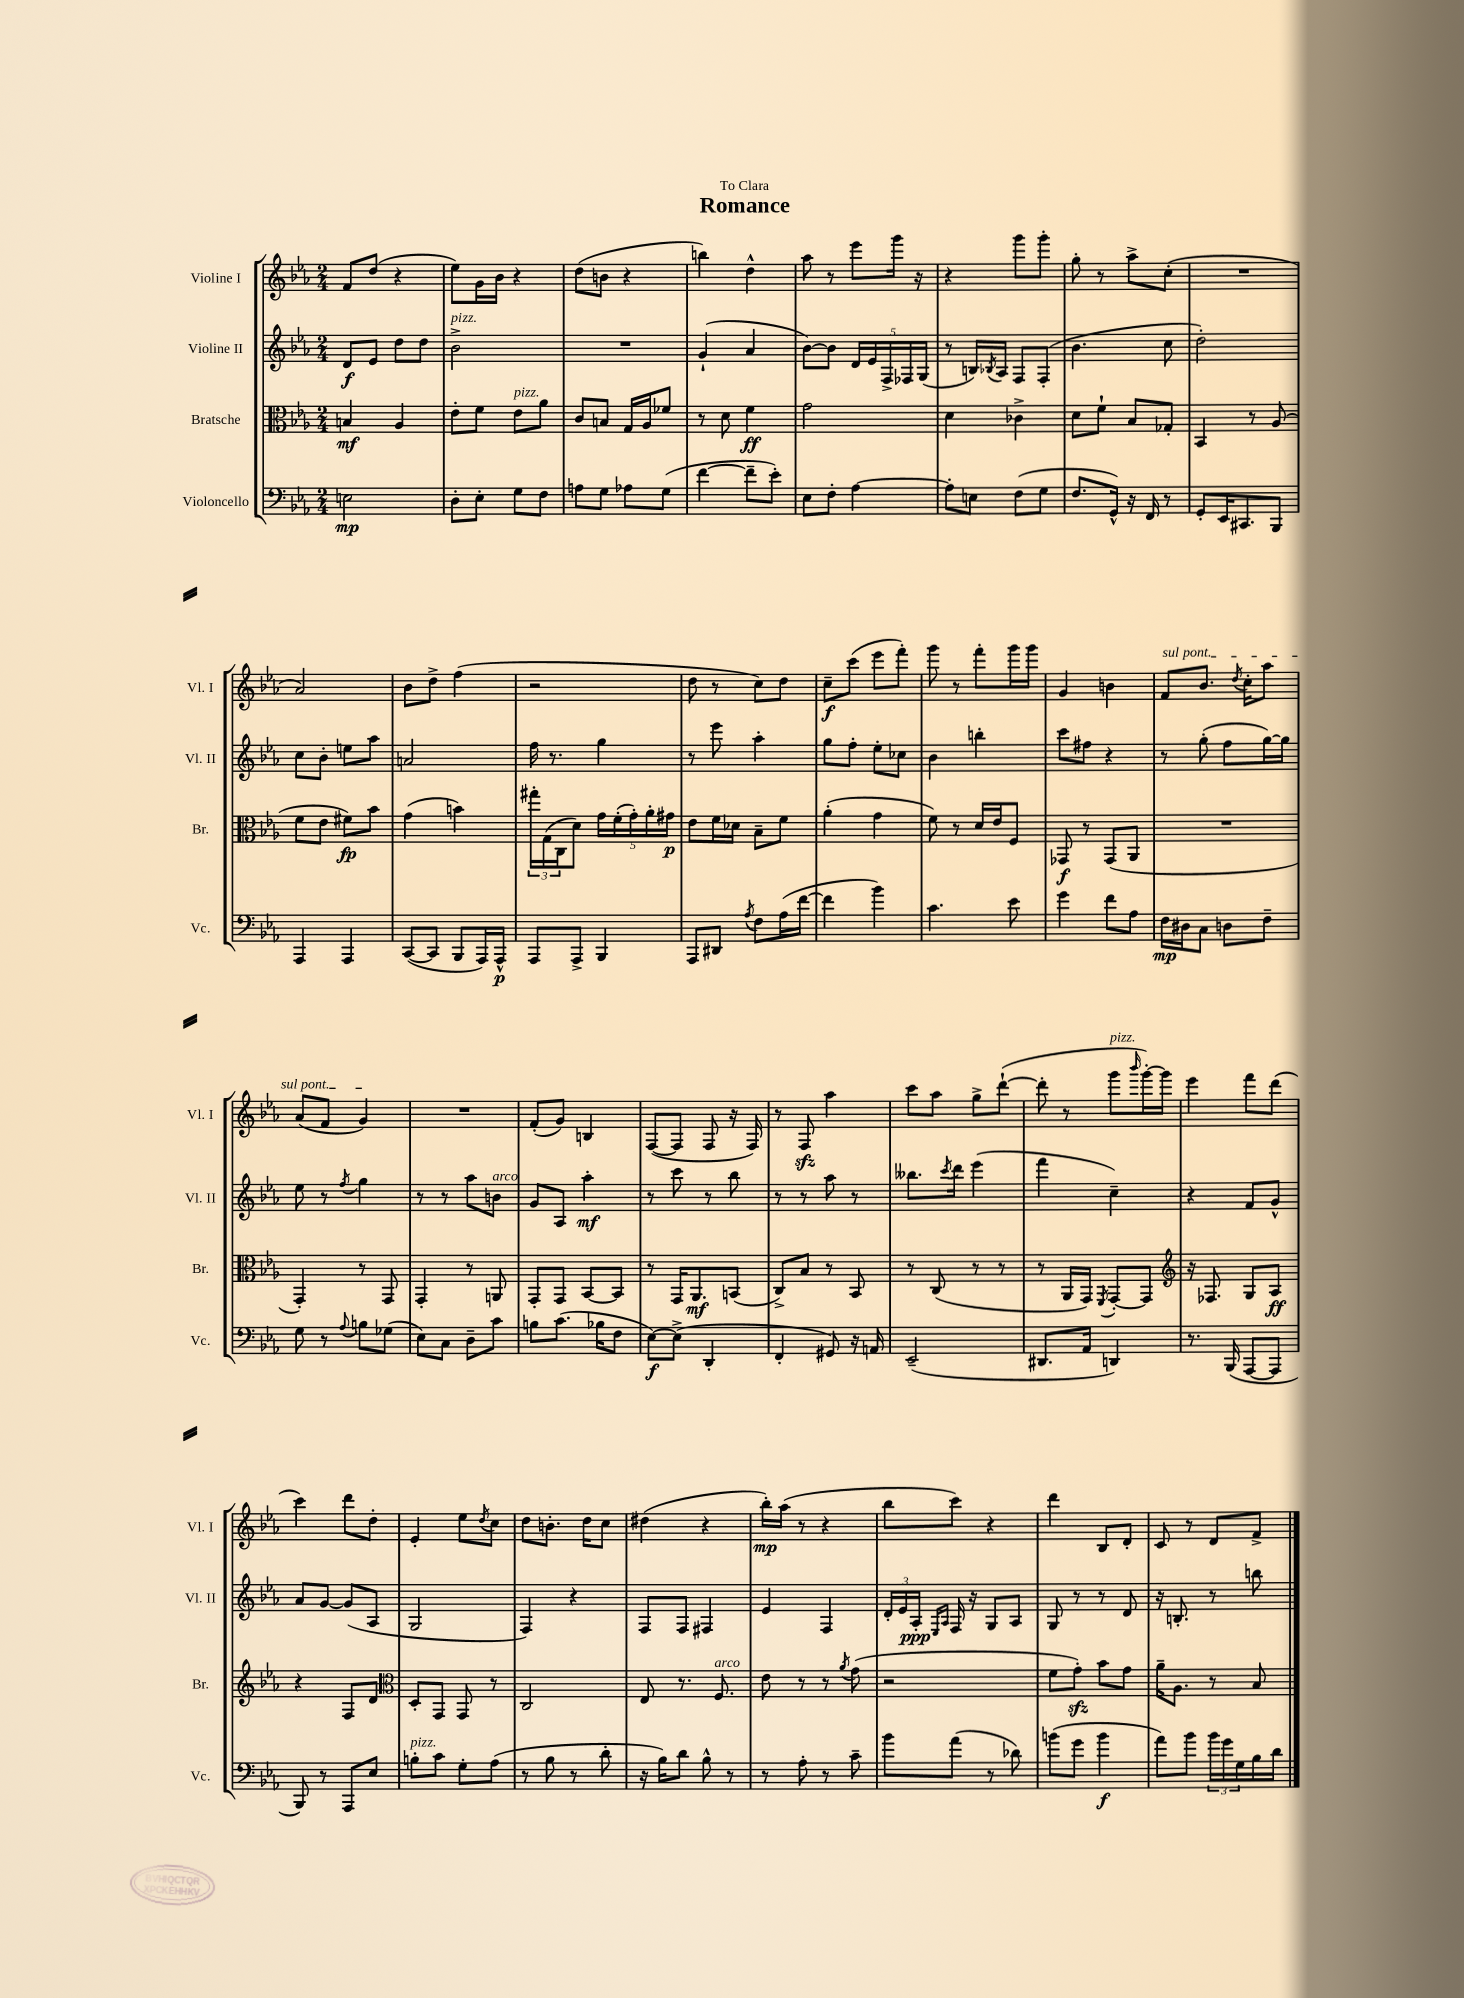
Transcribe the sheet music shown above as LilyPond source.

\header { title = "Romance" dedication = "To Clara" }
<<
\new StaffGroup <<
\new Staff = "s0" \with { instrumentName = "Violine I" shortInstrumentName = "Vl. I" } {
    \clef treble \key ees \major \numericTimeSignature \time 2/4
    f'8 d''8( r4 |
    ees''8) g'16 bes'16 r4 |
    d''8( b'8 r4 |
    b''4) d''4-^ |
    aes''8 r8 ees'''8 g'''16 r16 |
    r4 g'''8 g'''8-. |
    g''8-. r8 aes''8-> c''8-.( |
    R2 |
    aes'2) |
    bes'8 d''8-> f''4( |
    r2 |
    d''8 r8 c''8) d''8 |
    c''8--\f c'''8( ees'''8 f'''8-.) |
    g'''8 r8 f'''8-. g'''16 g'''16 |
    g'4 b'4 |
    \once \override TextSpanner.bound-details.left.text = \markup { \italic "sul pont." } f'8\startTextSpan bes'8. \acciaccatura { d''8 } c''16-. aes''8 |
    aes'8( f'8 g'4\stopTextSpan) |
    R2 |
    f'8-.( g'8) b4 |
    f8~( f8 f8 r16 f16) |
    r8 f8\sfz aes''4 |
    c'''8 aes''8 g''8-> d'''8~-!( |
    d'''8-. r8 g'''8^\markup { \italic "pizz." } \grace { bes'''16 } g'''16~-.) g'''16 |
    ees'''4 f'''8 d'''8( |
    c'''4) d'''8 d''8-. |
    ees'4-. ees''8 \acciaccatura { d''8 } c''8 |
    d''8 b'8.-. d''16 c''8 |
    dis''4( r4 |
    bes''16-.\mp) aes''16( r8 r4 |
    bes''8 c'''8) r4 |
    d'''4 bes8 d'8-. |
    c'8 r8 d'8 f'8-> \bar "|." |
}
\new Staff = "s1" \with { instrumentName = "Violine II" shortInstrumentName = "Vl. II" } {
    \clef treble \key ees \major \numericTimeSignature \time 2/4
    d'8\f ees'8 d''8 d''8 |
    bes'2->^\markup { \italic "pizz." } |
    R2 |
    g'4-!( aes'4 |
    bes'8~) bes'8 \tuplet 5/4 { d'16 ees'16 f16-> fes16 g16( } |
    r8 b16) \acciaccatura { bes8 } aes16 f8 f8-.( |
    bes'4. c''8 |
    d''2-.) |
    c''8 bes'8-. e''8 aes''8 |
    a'2 |
    f''16 r8. g''4 |
    r8 ees'''8 aes''4-. |
    g''8 f''8-. ees''8-. ces''8 |
    bes'4 b''4-. |
    c'''8 fis''8 r4 |
    r8 g''8-.( f''8 g''16~) g''16 |
    ees''8 r8 \acciaccatura { f''8 } g''4 |
    r8 r8 aes''8 b'8^\markup { \italic "arco" } |
    g'8 aes8 aes''4-.\mf |
    r8 c'''8 r8 bes''8 |
    r8 r8 aes''8 r8 |
    beses''8. \acciaccatura { c'''8 } d'''16 ees'''4( |
    f'''4 c''4--) |
    r4 f'8 g'8-^ |
    aes'8 g'8~ g'8( aes8 |
    g2 |
    f4) r4 |
    f8 f8 fis4 |
    ees'4 f4 |
    \tuplet 3/2 { d'16-. ees'16 aes16-.\ppp } \grace { ees16 aes16 } f16 r16 g8 aes8 |
    g8 r8 r8 d'8 |
    r16 b8.-. r8 b''8 \bar "|." |
}
\new Staff = "s2" \with { instrumentName = "Bratsche" shortInstrumentName = "Br." } {
    \clef alto \key ees \major \numericTimeSignature \time 2/4
    b4\mf aes4 |
    ees'8-. f'8 ees'8^\markup { \italic "pizz." } aes'8 |
    c'8 b8 g16 aes16 fes'8 |
    r8 d'8 f'4\ff |
    g'2 |
    d'4 ces'4-> |
    d'8 f'8-! bes8 ges8-. |
    bes,4 r8 aes8( |
    f'8 ees'8 fis'8\fp) bes'8 |
    g'4( b'4) |
    \tuplet 3/2 { gis''16-. g16( c16 } d'8) \tuplet 5/4 { g'16 f'16-.( g'16-.) aes'16-. gis'16\p } |
    ees'8 f'16 des'16 bes8-- f'8 |
    aes'4-.( g'4 |
    f'8) r8 d'16 ees'16 f8 |
    ges,8\f r8 ges,8( aes,8 |
    R2 |
    g,4-.) r8 g,8 |
    g,4-. r8 a,8 |
    g,8-. g,8 bes,8~ bes,8 |
    r8 g,16 aes,8.\mf b,8( |
    c8->) bes8 r8 bes,8 |
    r8 c8( r8 r8 |
    r8 aes,16 g,16) \acciaccatura { f,8 } g,8~-. g,8 |
    \clef treble r16 fes8. g8 aes8\ff |
    r4 f8 d'8 |
    \clef alto d8-. g,8 g,8 r8 |
    c2 |
    ees8 r8. f8.^\markup { \italic "arco" } |
    ees'8 r8 r8 \acciaccatura { aes'8 } g'8( |
    r2 |
    f'8 g'8-.\sfz) bes'8 g'8 |
    aes'16-- aes8. r8 bes8 \bar "|." |
}
\new Staff = "s3" \with { instrumentName = "Violoncello" shortInstrumentName = "Vc." } {
    \clef bass \key ees \major \numericTimeSignature \time 2/4
    e2\mp |
    d8-. ees8-. g8 f8 |
    a8 g8 aes8 g8( |
    f'4~ f'8-- ees'8-.) |
    ees8 f8-. aes4~ |
    aes8-. e8 f8( g8 |
    f8. g,16-^) r16 f,16 r8 |
    g,8-. ees,16 cis,8. bes,,8 |
    aes,,4 aes,,4 |
    c,8~( c,8 bes,,8 aes,,16) aes,,16-^\p |
    aes,,8 aes,,8-> bes,,4 |
    aes,,8 dis,8 \acciaccatura { aes8 } f8 aes16( f'16~ |
    f'4 bes'4) |
    c'4. ees'8 |
    g'4 f'8 aes8 |
    f16\mp dis16 c8 d8 f8-- |
    g8 r8 \appoggiatura { aes8 } b8 ges8( |
    ees8) c8 d8-- c'8 |
    b8 c'8.( bes16 f8 |
    ees8~\f) ees8->( d,4-. |
    f,4-. gis,8) r16 a,16 |
    ees,2--( |
    dis,8. aes,16 d,4) |
    r8. bes,,16( aes,,8~ aes,,8 |
    bes,,8) r8 aes,,8 ees8 |
    b8-.^\markup { \italic "pizz." } c'8 g8-. aes8( |
    r8 bes8 r8 d'8-. |
    r16 bes16) d'8 bes8-^ r8 |
    r8 aes8-. r8 c'8-- |
    bes'8 aes'8( r8 des'8) |
    b'8( g'8 b'4\f |
    aes'8) bes'8 \tuplet 3/2 { bes'16 g'16 g16 } bes16 d'16 \bar "|." |
}
>>
>>
\layout { \context { \Score \remove "Bar_number_engraver" } }
